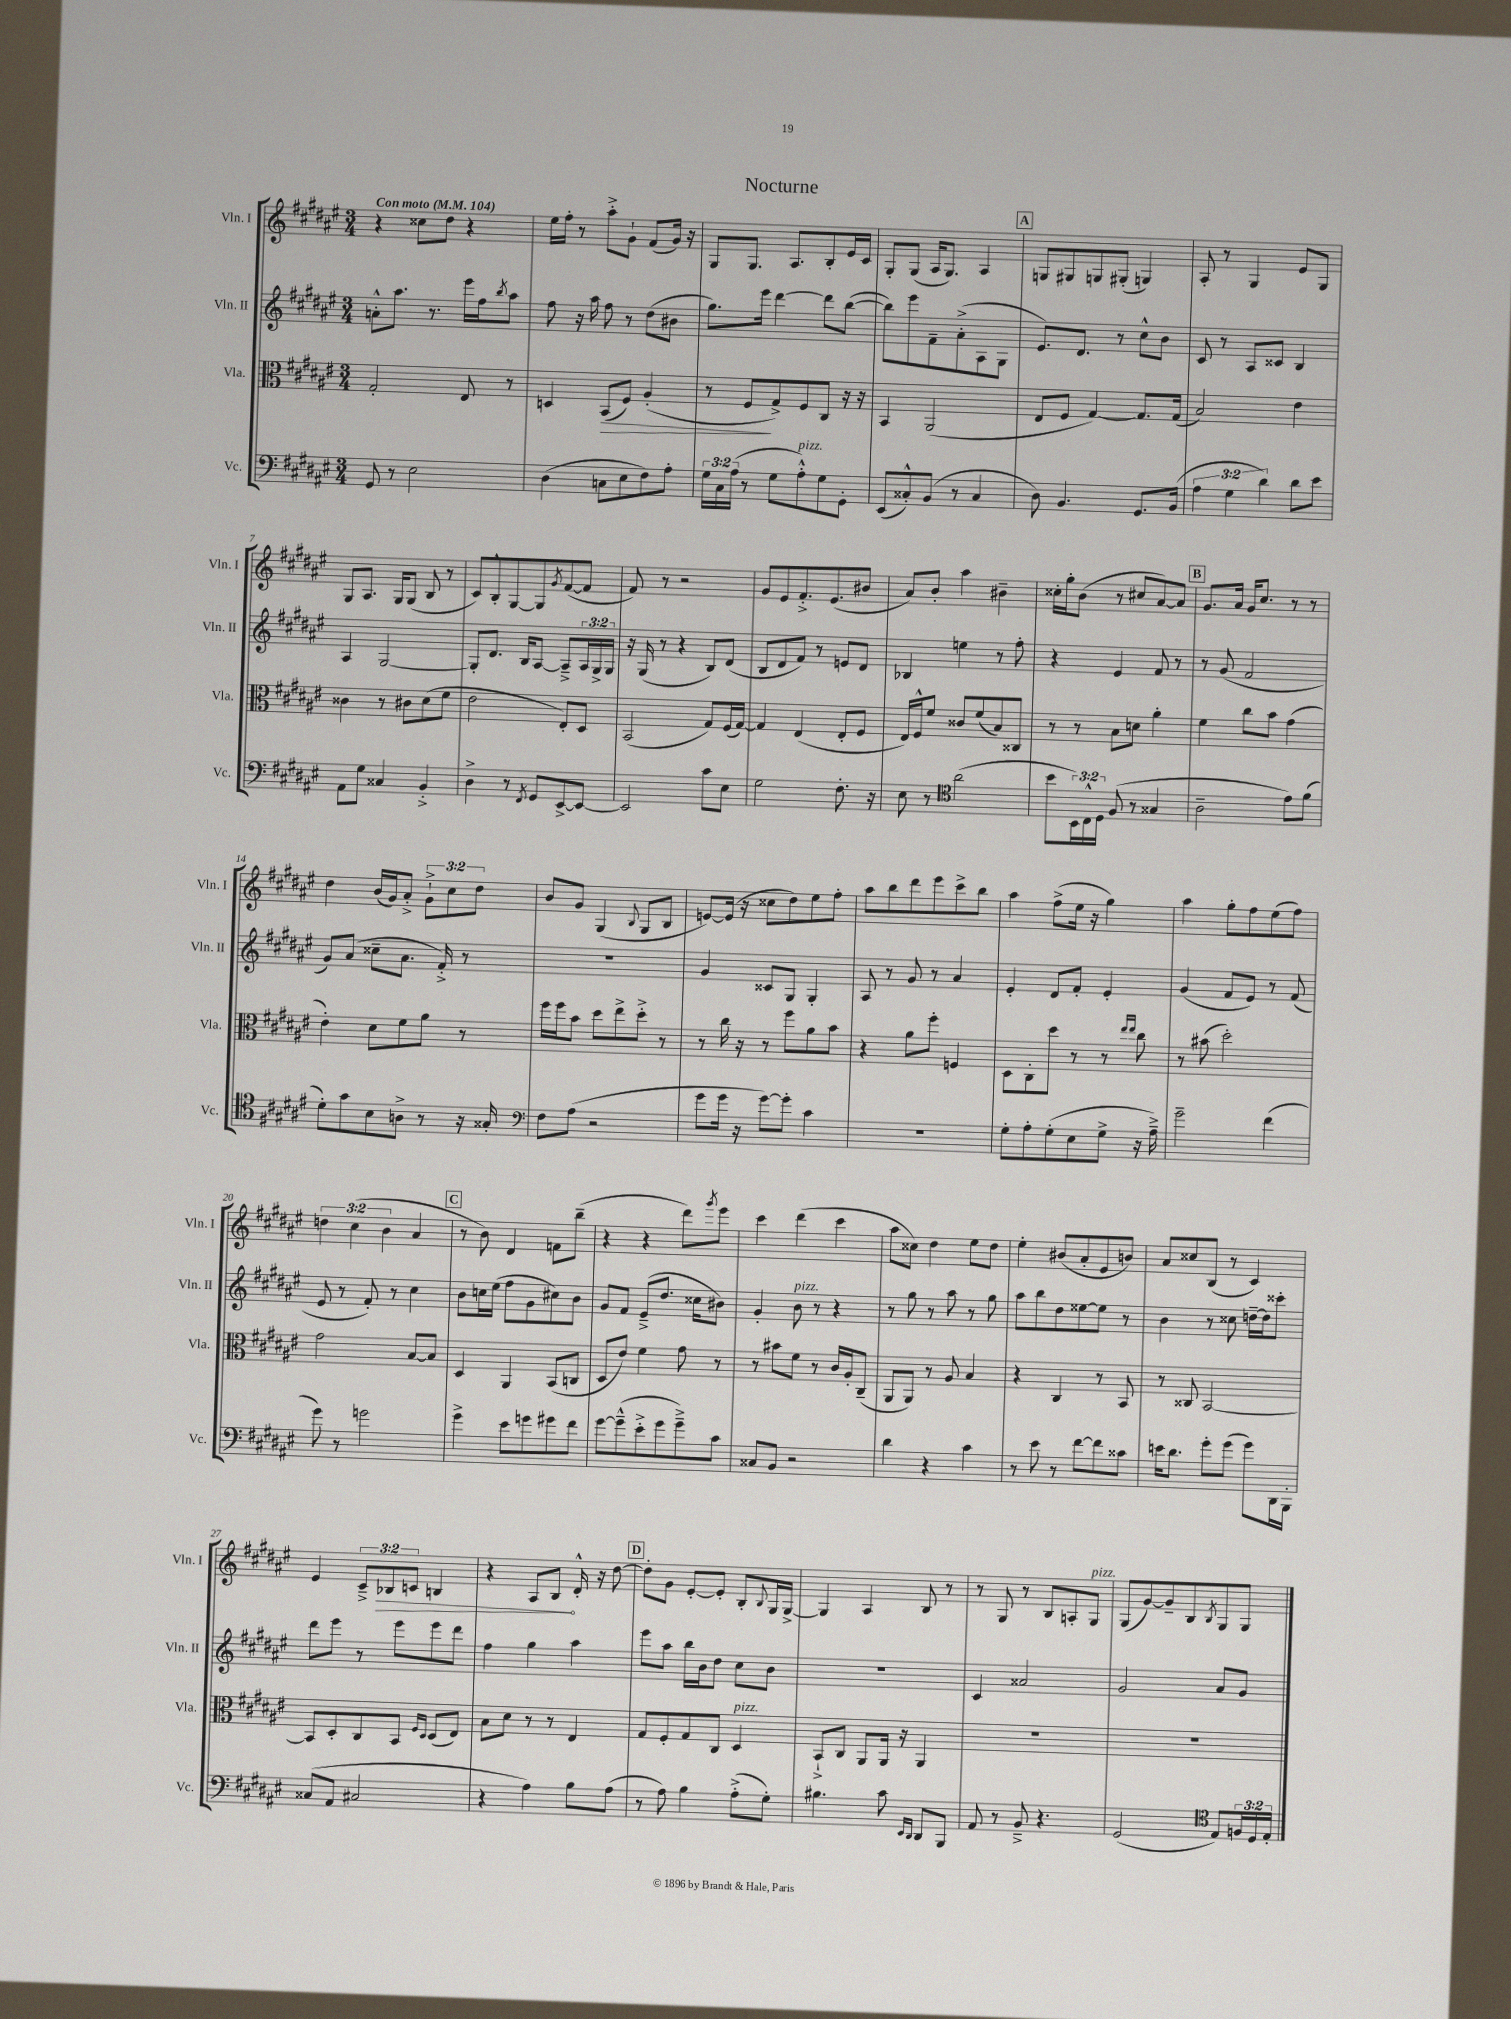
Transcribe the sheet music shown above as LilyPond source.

\header { title = "Nocturne" }
<<
\new StaffGroup <<
\new Staff = "s0" \with { instrumentName = "Vln. I" shortInstrumentName = "Vln. I" } {
    \clef treble \key fis \major \numericTimeSignature \time 3/4 \override Staff.TupletNumber.text = #tuplet-number::calc-fraction-text \tempo "Con moto" 4 = 104
    r4 cisis''8 dis''8 r4 |
    eis''16 fis''16-. r8 ais''8-.-> gis'8-! fis'8( gis'16) r16 |
    gis8 gis8. ais8. b8-. eis'16 cis'16 |
    gis8-. gis8( ais16 gis8.) ais4 |
    \mark \markup { \box "A" } g8 gis8 g8 gis8-.( g4) |
    ais8-. r8 gis4 eis'8 gis8 |
    gis8 ais8. gis16 gis8( b8 r8 |
    cis'8) b8-.-^ gis8~ gis8 \acciaccatura { gis'8 } fis'8~( fis'8 |
    fis'8) r8 r2 |
    gis'8 eis'8 fis'8.-.-> eis'8.( bis'8 |
    ais'8) b'8-. ais''4 bis'4-- |
    cisis''16-. gis''16-. b'8( r8 cis''8 ais'8~) ais'8 |
    \mark \markup { \box "B" } gis'8. ais'16 gis'16 cis''8. r8 r8 |
    dis''4 b'16( gis'16) ais'8-.-> \tuplet 3/2 { gis'8-!-> cis''8 dis''8 } |
    b'8 gis'8 gis4( \appoggiatura { b8 } gis8 b8 |
    e'8~) e'16( r16 cisis''8 dis''8) eis''8 fis''8-. |
    ais''8 b''8 dis'''8 eis'''8 cis'''8-> b''8 |
    ais''4 fis''8->( eis''16 r16 gis''4) |
    ais''4 gis''8-. fis''8 eis''8( fis''8) |
    \tuplet 3/2 { d''4 cis''4( b'4 } ais'4 |
    \mark \markup { \box "C" } r8 b'8) dis'4 f'8 b''8--( |
    r4 r4 dis'''8) \acciaccatura { gis'''8 } eis'''8 |
    cis'''4 dis'''4( cis'''4 |
    ais''8 cisis''8) dis''4 eis''8 dis''8 |
    eis''4-. bis'8( ais'8-. eis'8 b'8) |
    ais'8 cisis''8 b8( r8 cis'4) |
    eis'4 \tuplet 3/2 { cis'8---> \once \override Hairpin.circled-tip = ##t bes8\> c'8 } b4 |
    r4 ais8 b8\! dis'16-.-^ r16 dis''8~ |
    \mark \markup { \box "D" } dis''8-. gis'8 eis'8~-. eis'8-. b8-. \appoggiatura { b8 } gis16 gis16~-> |
    gis4 ais4 b8 r8 |
    r8 gis8 r8 b8 a8-. gis8^\markup { \italic "pizz." } |
    gis8( gis'8~) gis'8-- b8 \acciaccatura { b8 } gis8 gis8 \bar "|." |
}
\new Staff = "s1" \with { instrumentName = "Vln. II" shortInstrumentName = "Vln. II" } {
    \clef treble \key fis \major \numericTimeSignature \time 3/4 \override Staff.TupletNumber.text = #tuplet-number::calc-fraction-text
    a'8-.-^ ais''8. r8. eis'''16 fis''16 \acciaccatura { b''8 } ais''8 |
    fis''8 r16 ais''16 fis''8 r8 dis''8( bis'8 |
    gis''8.) eis'''16 dis'''4~ dis'''8 b''8~( |
    b''8) eis'''8 fis'8-- ais'8-.->( ais8 gis8 |
    \mark \markup { \box "A" } eis'8.) dis'8. r8 cis''8-^ b'8 |
    cis'8 r8 ais8 cisis'8 b4 |
    ais4 gis2~ |
    gis8-. dis'8. b16 ais8~ ais8---> \tuplet 3/2 { ais16 gis16-> gis16 } |
    r16 gis16( r8 r4 b8) dis'8( |
    b8 dis'8 fis'8) r8 e'8 dis'8 |
    bes4 e''4 r8 fis''8-. |
    r4 eis'4 fis'8 r8 |
    \mark \markup { \box "B" } r8 gis'8( fis'2 |
    gis'8) ais'8( cisis''8-- ais'8. fis'16-.->) r8 |
    R2. |
    gis'4 cisis'8 gis8 gis4-. |
    ais8 r8 gis'8 r8 ais'4 |
    eis'4-. dis'8 fis'8-. eis'4-. |
    gis'4( fis'8 eis'8) r8 fis'8( |
    eis'8 r8 fis'8-.) r8 cis''4 |
    \mark \markup { \box "C" } b'8 c''16 eis''16( fis''8 gis'8 cis''8) b'8 |
    gis'8 fis'8 eis'8--->( dis''8. cisis''16 bis'8) |
    gis'4-. b'8^\markup { \italic "pizz." } r8 r4 |
    r8 gis''8 r8 ais''8 r8 gis''8 |
    ais''8 b''8 dis''8 eisis''8~ eisis''8 r8 |
    b'4 r8 cisis''8 d''16~-- d''16 cisis'''8-. |
    dis'''8 eis'''8 r8 eis'''8 eis'''8 dis'''8 |
    fis''4 gis''4 ais''4 |
    \mark \markup { \box "D" } eis'''8 ais''8 b''16 b'16 dis''8 cis''8 b'8 |
    R2. |
    cis'4 aisis'2 |
    gis'2 ais'8 gis'8 \bar "|." |
}
\new Staff = "s2" \with { instrumentName = "Vla." shortInstrumentName = "Vla." } {
    \clef alto \key fis \major \numericTimeSignature \time 3/4
    gis2-. eis8 r8 |
    d4 b,8\>( fis8) ais4-.( |
    r8 fis8\! gis8->) fis8 cis8 r16 r16 |
    b,4 ais,2( |
    \mark \markup { \box "A" } eis8 fis8 gis4~) gis8. gis16( |
    b2) eis'4 |
    cisis'4 r8 cis'8 dis'8( fis'8 |
    eis'2 eis8-.) dis8 |
    b,2( gis8) fis16( gis16~) |
    gis4 eis4( eis8-. fis8 |
    eis16) fis16-^ fis'8 cisis'8 fis'8( b8) cisis8 |
    r8 r8 b8 d'8 ais'4-. |
    \mark \markup { \box "B" } fis'4 cis''8 b'8 gis'4( |
    eis'4-.) dis'8 fis'8 ais'8 r8 |
    fis''16 fis''16 b'8 dis''8 eis''8-> dis''8-.-> r8 |
    r8 cis''16 r16 r8 fis''8 ais'8 b'8 |
    r4 ais'8 fis''8-. f4 |
    dis8 cis8-. dis''8 r8 r8 \grace { eis''16 eis''16 } cis''8 |
    r8 bis'8( dis''2-.) |
    gis'2 b8~ b8 |
    \mark \markup { \box "C" } dis4 ais,4 b,8( c8 |
    dis8 eis'8) fis'4 gis'8 r8 |
    r8 bis'8 fis'8 r8 cis'16 ais16-. cis8--( |
    ais,8 ais,8) r8 ais8 b4 |
    r4 cis4 r8 b,8 |
    r8 cisis8 b,2~ |
    b,8 dis8-. cis8 b,8 \grace { fis16 dis16 } dis8( eis8) |
    b8 dis'8 r8 r8 eis4 |
    \mark \markup { \box "D" } gis8 fis8-. gis8 cis8 dis4^\markup { \italic "pizz." } |
    b,8-!-> cis8 ais,8 ais,16 r16 ais,4 |
    R2. |
    R2. \bar "|." |
}
\new Staff = "s3" \with { instrumentName = "Vc." shortInstrumentName = "Vc." } {
    \clef bass \key fis \major \numericTimeSignature \time 3/4 \override Staff.TupletNumber.text = #tuplet-number::calc-fraction-text
    gis,8 r8 eis2 |
    dis4( c8 eis8 fis8) ais8-. |
    \tuplet 3/2 { gis16 cis16 ais16( } r8 gis8 ais8-.-^^\markup { \italic "pizz." }) gis8 gis,8-. |
    eis,8( cisis8-.-^) b,8( r8 cisis4 |
    \mark \markup { \box "A" } dis8) b,4. gis,8. b,16( |
    \tuplet 3/2 { ais4 gis4 dis'4) } dis'8 eis'8 |
    ais,8 gis8 cisis4 b,4-.-> |
    dis4-> r8 \acciaccatura { fis,8 } gis,8 eis,8~-> eis,8~ |
    eis,2 cis'8 eis8 |
    gis2 fis8.-. r16 |
    eis8 r8 \clef tenor ais'2( |
    b'8 \tuplet 3/2 { b,16) cis16-^ dis16 } fis8( r8 gisis4 |
    \mark \markup { \box "B" } ais2-- eis'8) fis'8( |
    dis'8-.) gis'8 b8 a8-> r8 r16 gisis16-. |
    \clef bass fis8 ais8( r2 |
    gis'8 gis'16 r16 gis'8~) gis'8-. cis'4 |
    R2. |
    gis8-. ais8-. gis8-.( eis8 gis8-> r16 ais16--->) |
    gis'2-- fis'4( |
    gis'8) r8 g'2 |
    \mark \markup { \box "C" } gis'4-> eis'8 g'8 gis'8 fis'8 |
    gis'8~ gis'8---^( eis'8-.-> gis'8 gis'8--->) cis'8 |
    cisis8 b,8 r2 |
    dis'4 r4 cis'4 |
    r8 eis'8 r8 fis'8~ fis'8 cisis'8 |
    e'16 dis'8. gis'8-. gis'8( gis'8) dis,16 b,,16-. |
    cisis8( ais,8 cis2 |
    r4 ais4) b8 ais8( |
    \mark \markup { \box "D" } r8 ais8) b4 ais8-.->( gis8-.) |
    bis4. cis'8 \grace { eis,16 dis,16 } dis,8 b,,8 |
    ais,8 r8 b,8---> r4. |
    gis,2( \clef tenor eis8) \tuplet 3/2 { f16 dis16 eis16-. } \bar "|." |
}
>>
>>
